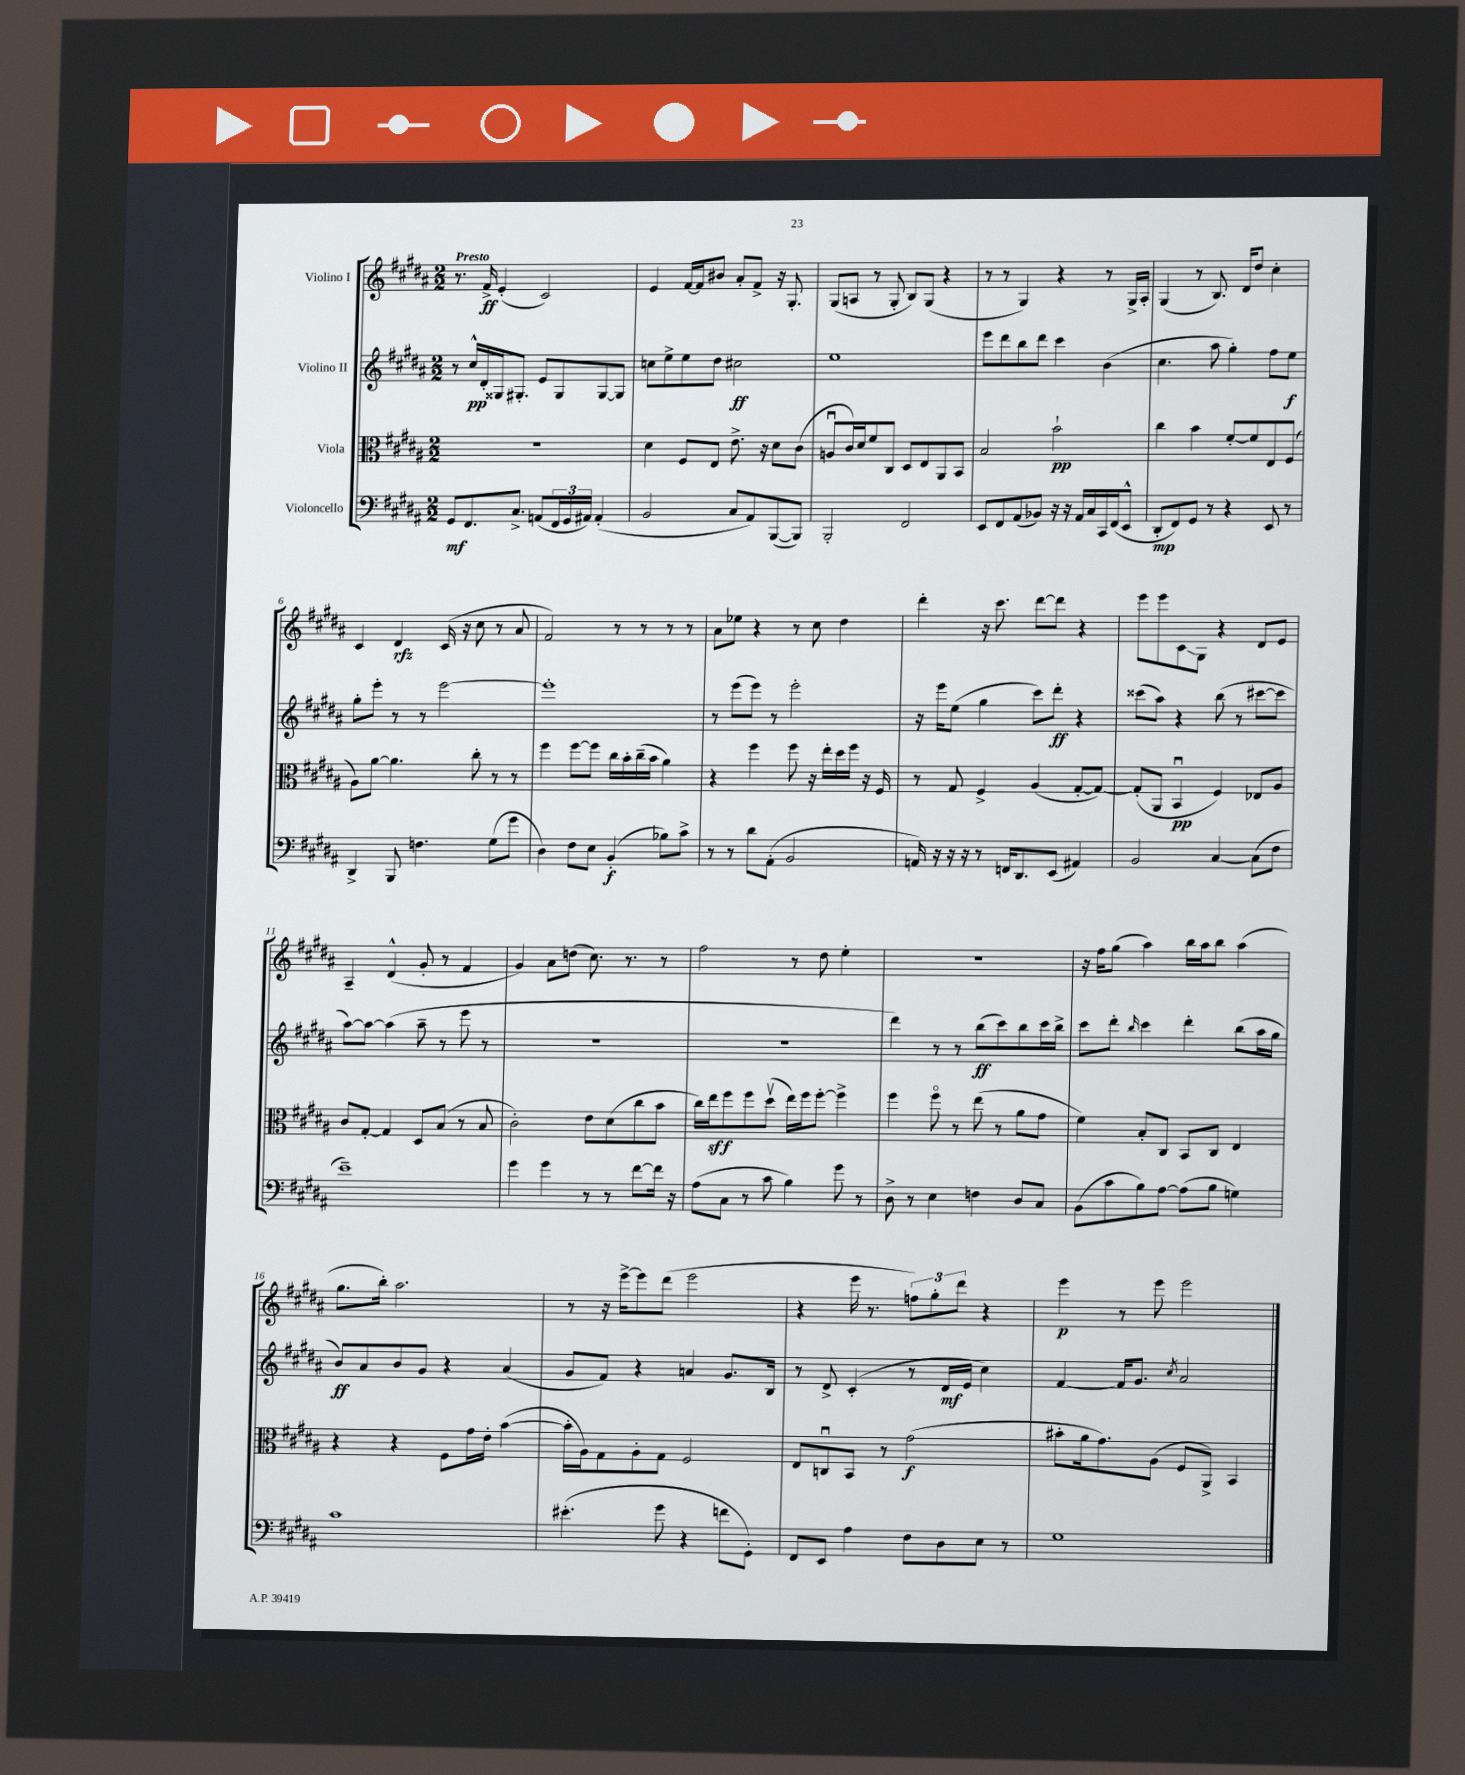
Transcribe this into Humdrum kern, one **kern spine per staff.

**kern	**kern	**kern	**kern
*staff4	*staff3	*staff2	*staff1
*clefF4	*clefC3	*clefG2	*clefG2
*k[f#c#g#d#a#]	*k[f#c#g#d#a#]	*k[f#c#g#d#a#]	*k[f#c#g#d#a#]
*M2/2	*M2/2	*M2/2	*M2/2
8GG#/L	1r	8r	8.r
8.FF#/	.	16cc#^^/LL	.
.	.	16d#'/	16f#^/
.	.	16G##/J	(4e'/
8.C#^/J	.	8.G#'/J	.
(8AA/L	.	8e/L	2c#/)
24FF#/L	.	8G#/	.
24GG#/	.	.	.
24AA#/JJ)	.	.	.
(4AA#'/	.	[8G#/	.
.	.	8G#/]J	.
=	=	=	=
2BB/	4d#\	8cc\L	4e/
.	.	8ee^\	.
.	8F#/L	8ee\	[16f#/LL
.	.	.	16f#/]J
.	8E/J	8dd#\J	8b#/J
8C#/L	8.e^\	2cc#\	8a#'/L
8AA#/)	.	.	8f#^/J
.	16r	.	.
([8BBB/	8d#\L	.	16r
.	.	.	8.G#'/
8BBB/]J)	(8c#\J	.	.
=	=	=	=
2BBB'/	8Au/L	1ee	(8G#/L
.	16c#/L)	.	8A/J
.	16d#/J	.	.
.	8f#/	.	8r
.	8C#/J	.	8G#'/
2FF#/	8D#/L	.	8B/L)
.	8E/	.	(8G#/J
.	8AA#/	.	4r
.	8BB/J	.	.
=	=	=	=
8EE/L	2B/	8eee\L	8r
8FF#/	.	8ddd#\	8r
(8AA#/	.	8bb\	4G#/)
8BB-/J)	.	8ddd#\J	.
16r	2b`\	4ccc#\	4r
16r	.	.	.
16AA#/LL	.	.	.
16C#/	.	.	.
16CC#/	.	(4b\	8r
(16FF#/J	.	.	.
8EE^^/J	.	.	16G#^/LL
.	.	.	16A#'/JJ
=	=	=	=
8DD#'/L	4cc#\	4.cc#\	(4G#/
8FF#/)	.	.	.
8GG#/J	4b\	.	8r
8r	.	8aa#\	8.B/)
4r	[8f#'/L	4gg#'\)	.
.	.	.	16d#/LK
.	8f#/]	.	8dd#/J
8EE/	8E/	8ff#\L	4cc#'\
8r	(8F#/J	8ee\J	.
=	=	=	=
4DD#^/	8A#\L)	8gg#'\L	4c#/
.	[8a#\J	8eee'\J	.
8BBB/	4.a#\]	8r	4d#/
4.F\	.	8r	.
.	.	[2eee\	(16c#/
.	.	.	16r
.	8cc#'\	.	8cc#\
(8G#\L	8r	.	8r
8g#\J	8r	.	8a#/
=	=	=	=
4D#\)	4ff#\	1eee']	2f#/)
8F#\L	[8ff#\L	.	.
8E\J	8ff#\]J	.	.
(4BB'/	16cc#\LL	.	8r
.	16b'\	.	.
.	(16cc#~\	.	8r
.	16b\JJ	.	.
8B-\L)	4a#\)	.	8r
8c#^\J	.	.	8r
=	=	=	=
8r	4r	8r	8a#\L
8r	.	(8eee\L	8ee-\J
8d#\L	4ff#\	8eee\J)	4r
(8AA#'\J	.	8r	.
2BB/	8ff#\	2eee'\	8r
.	16r	.	8cc#\
.	16ee'\LL	.	.
.	16dd#\	.	4dd#\
.	16ff#\JJ	.	.
.	16r	.	.
.	16F#/	.	.
=	=	=	=
16AA/)	8r	16r	4ddd#'\
16r	.	16eee\LK	.
16r	8G#/	(8ee\J	.
16r	.	.	.
8r	4F#^/	4gg#\	16r
.	.	.	8.ccc#\
16FF/LK	.	.	.
8.DD#/	.	.	.
.	(4A#/	8ccc#\L)	[8ddd#\L
(8EE/J	.	8ddd#'\J	8ddd#\]J
4AA#/)	[8G#'/L	4r	4r
.	8G#/_J)	.	.
=	=	=	=
2BB/	(8G#'/]L	(8ccc##\L	8eee\L
.	8AA#/J	8aa#\J)	8eee\
.	4BBu/	4r	8c#\
.	.	.	8G#\J
[4C#/	4F#/)	(8bb\	4r
.	.	8r	.
(8C#\]L	8E-/L	[8ccc#\L	8d#/L
8F#\J	8A#/J	8ccc#\]J	8e/J
=	=	=	=
1e~)	8c#/L	[8aa#\L)	4A#~/
.	[8G#'/J	8aa#\_J	.
.	4G#/]	(4aa#\]	(4d#^^/
.	8D#/L	8aa#~\	8g#'/
.	(8B/J	8r	8r
.	8r	8eee\	4f#/
.	8B/	8r	.
=	=	=	=
4g#\	2c#'\)	1r	4g#/)
4g#\	.	.	8a#\L
.	.	.	(8dd\J
8r	8e\L	.	8.cc#\)
8r	(8d#\	.	.
.	.	.	8.r
[8f#\L	8cc#\	.	.
16f#\]Jk	8b\J	.	8r
16r	.	.	.
=	=	=	=
(8A#\L	16cc#\LL)	1r	2ff#\
.	16ee\J	.	.
8C#\J	8ff#\	.	.
8r	8ff#\	.	.
8c#\	(8dd#v\J	.	.
4B\)	16ee\LL)	.	8r
.	16ff#\J	.	.
.	[8ff#'\J	.	8dd#\
8g#\	4ff#^\]	.	4ee'\
8r	.	.	.
=	=	=	=
8D#^\	4ff#\	4ddd#\)	1r
8r	.	.	.
4E\	8ff#o\	8r	.
.	8r	8r	.
4F\	(8ee\	(8bb\L	.
.	8r	8ccc#\)	.
8D#/L	8a#\L	8bb\	.
8C#/J	8g#\J	16ccc#\L	.
.	.	16bb^\JJ	.
=	=	=	=
(8BB\L	4f#\)	8ccc#\L	16r
.	.	.	16ff#\LK
8c#\	.	8ddd#'\J	(8gg#\J
.	.	16qqbb/	.
8B\)	8B'/L	4ccc#\	4aa#\)
[8A#\J	8C#/J	.	.
(8A#\]L	8BB/L	4ddd#'\	16bb\LL
.	.	.	16aa#\J
8B\J	8C#/J	.	8bb\J
4G\)	4E/	(8bb\L	(4aa#\
.	.	16aa#\L	.
.	.	16gg#\JJ	.
=	=	=	=
1c#	4r	8b/L)	8.gg#\L
.	.	8a#/	.
.	.	.	16bb'\Jk)
.	4r	8b/	2.aa#\
.	.	8g#/J	.
.	8F#\L	4r	.
.	16g#\L	.	.
.	16e'\JJ	.	.
.	([4b\	(4a#/	.
=	=	=	=
(4.e#'\	16b'\]LL	8g#/L	8r
.	16A#\J)	.	.
.	8G#\	8f#/J)	16r
.	.	.	[16eee^\LK
.	8A#'\	4r	8eee\]
8g#\	8G#\J	.	(8ddd#\J
4r	2F#/	4a/	2eee\
8f\L	.	8.g#/L	.
8GG#'\J)	.	.	.
.	.	16B/Jk	.
=	=	=	=
8FF#/L	8E/L	8r	4r
8EE/J	8Cu/	8d#^/	.
4A#\	8BB/J	(4c#'/	16eee\
.	.	.	8.r
.	8r	.	.
8F#\L	(2g#\	8r	12ff\L)
.	.	.	12gg#'\
8D#\	.	16d#/LL	.
.	.	.	12ddd#\J
.	.	16e/JJ	.
8E\J	.	4cc#\)	4r
8r	.	.	.
=	=	=	=
1G#	8b#'\L	[4f#/	4eee\
.	16a#\k	.	.
.	8.g#\)	.	.
.	.	16f#/]LK	8r
.	.	8.g#/J	.
.	(8A#\J	.	8eee\
.	.	8qcc#/	.
.	8F#/L	2a#/	2eee\
.	8AA#^/J)	.	.
.	4BB/	.	.
==	==	==	==
*-	*-	*-	*-
